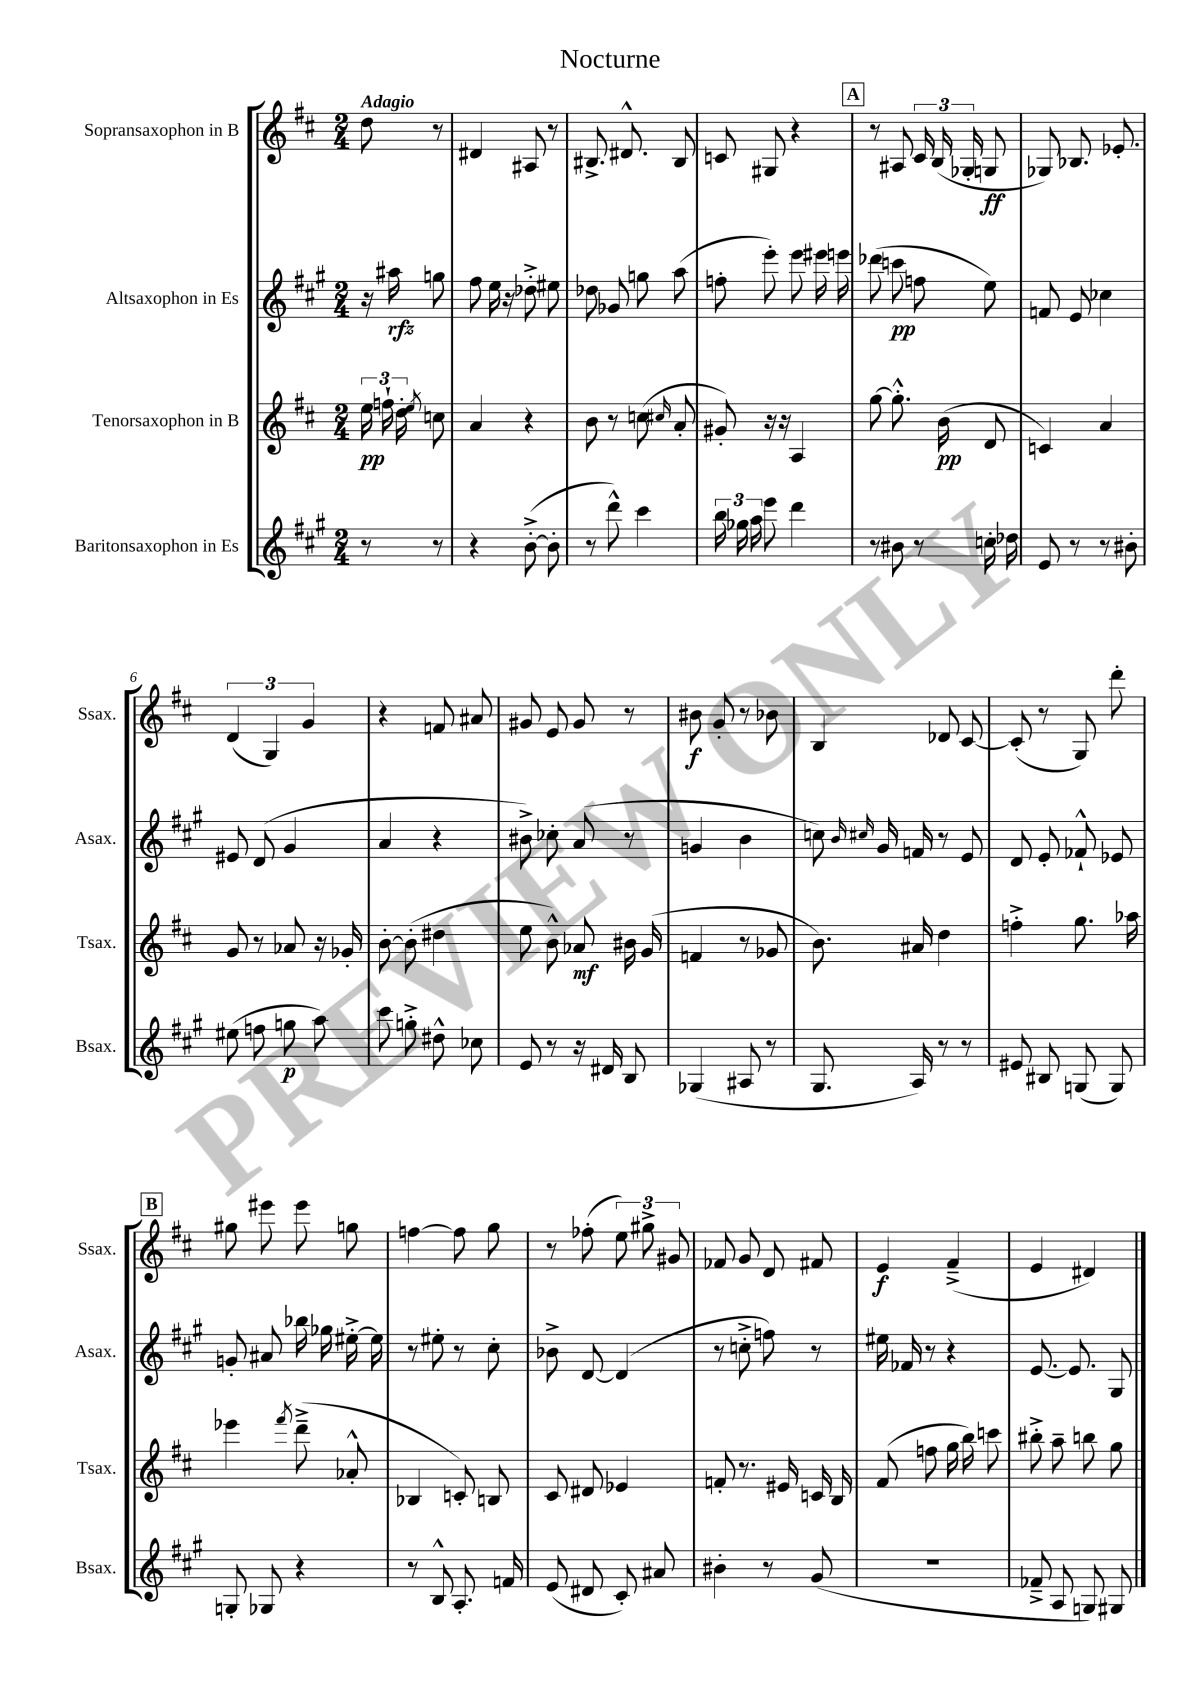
\header { title = "Nocturne" }
<<
\new StaffGroup <<
\new Staff = "s0" \with { instrumentName = "Sopransaxophon in B" shortInstrumentName = "Ssax." } {
    \clef treble \key d \major \numericTimeSignature \time 2/4 \partial 4 \tempo "Adagio"
    \autoBeamOff d''8 r8 |
    dis'4 ais8 r8 |
    bis8.-> dis'8.-^ bis8 |
    c'8 gis8 r4 |
    \mark \markup { \box "A" } r8 ais8 \tuplet 3/2 { cis'16 b16( ges16-. } g8\ff |
    ges8) bes8. ees'8.-. |
    \tuplet 3/2 { d'4( g4) g'4 } |
    r4 f'8 ais'8 |
    gis'8 e'8 gis'8 r8 |
    bis'8\f g'8-. r8 bes'8 |
    b4 des'8 cis'8~ |
    cis'8-.( r8 g8) d'''8-. |
    \mark \markup { \box "B" } gis''8 eis'''8 eis'''8 g''8 |
    f''4~ f''8 g''8 |
    r8 fes''8-.( \tuplet 3/2 { e''8) gis''8-> gis'8 } |
    fes'8 g'8 d'8 fis'8 |
    e'4\f fis'4--->( |
    e'4 dis'4) \bar "|." |
}
\new Staff = "s1" \with { instrumentName = "Altsaxophon in Es" shortInstrumentName = "Asax." } {
    \clef treble \key a \major \numericTimeSignature \time 2/4 \partial 4
    \autoBeamOff r16 ais''16\rfz g''8 |
    fis''8 e''16 r16 des''8-.-> eis''8 |
    des''8 ges'8 g''8 a''8( |
    f''8-. e'''8-.) e'''8 eis'''16 e'''16 |
    \mark \markup { \box "A" } des'''8( c'''8\pp f''8 e''8) |
    f'8 e'8 ces''4 |
    eis'8 d'8( gis'4 |
    a'4 r4 |
    bis'8->) ces''8-. a'8( r8 |
    g'4 b'4 |
    c''8) \grace { b'16 cis''16 } gis'16 f'16 r8 e'8 |
    d'8 e'8-. fes'8-!-^ ees'8 |
    \mark \markup { \box "B" } g'8-. ais'8 bes''16 ges''16 eis''16~-.-> eis''16 |
    r8 eis''8-. r8 cis''8-. |
    bes'8-> d'8~ d'4( |
    r8 c''8-.-> f''8) r8 |
    eis''16 fes'16 r8 r4 |
    e'8.~ e'8. gis8 \bar "|." |
}
\new Staff = "s2" \with { instrumentName = "Tenorsaxophon in B" shortInstrumentName = "Tsax." } {
    \clef treble \key d \major \numericTimeSignature \time 2/4 \partial 4
    \autoBeamOff \tuplet 3/2 { e''16\pp f''16-! d''16-. } \acciaccatura { e''8 } c''8 |
    a'4 r4 |
    b'8 r8 c''8( \grace { cis''16 } a'8-. |
    gis'8-.) r16 r16 a4 |
    \mark \markup { \box "A" } g''8~ g''8.-.-^ b'16\pp( d'8 |
    c'4) a'4 |
    g'8 r8 aes'8 r16 ges'16-. |
    b'8~-. b'8-.( dis''4 |
    e''8 b'8-^) aes'8\mf bis'16 g'16( |
    f'4 r8 ges'8 |
    b'8.) ais'16 d''4 |
    f''4-.-> g''8. aes''16 |
    \mark \markup { \box "B" } ees'''4 \acciaccatura { fis'''8 } d'''8--->( aes'8-.-^ |
    bes4 c'8-.) b8 |
    cis'8 dis'8 ees'4 |
    f'8-. r8. eis'16 c'16 b16 |
    fis'8( f''8 g''16 b''16) c'''8 |
    bis''8-.-> a''8-- b''8 g''8 \bar "|." |
}
\new Staff = "s3" \with { instrumentName = "Baritonsaxophon in Es" shortInstrumentName = "Bsax." } {
    \clef treble \key a \major \numericTimeSignature \time 2/4 \partial 4
    \autoBeamOff r8 r8 |
    r4 b'8~-.->( b'8-. |
    r8 d'''8-^) cis'''4 |
    \tuplet 3/2 { b''16 ges''16 a''16 } e'''8 d'''4 |
    \mark \markup { \box "A" } r8 bis'8 r8 c''16-. des''16 |
    e'8 r8 r8 bis'8-. |
    eis''8( f''8 g''8\p a''8) |
    cis'''8 g''8-.-> dis''8-^ ces''8 |
    e'8 r8 r16 dis'16 b8 |
    ges4( ais8 r8 |
    gis8. a16) r8 r8 |
    eis'8 bis8 g8( g8) |
    \mark \markup { \box "B" } g8-. ges8 r4 |
    r8 b8-^ a8.-. f'16 |
    e'8( dis'8 cis'8-.) ais'8 |
    bis'4-. r8 gis'8( |
    r2 |
    fes'8---> a8 g8) gis8 \bar "|." |
}
>>
>>
